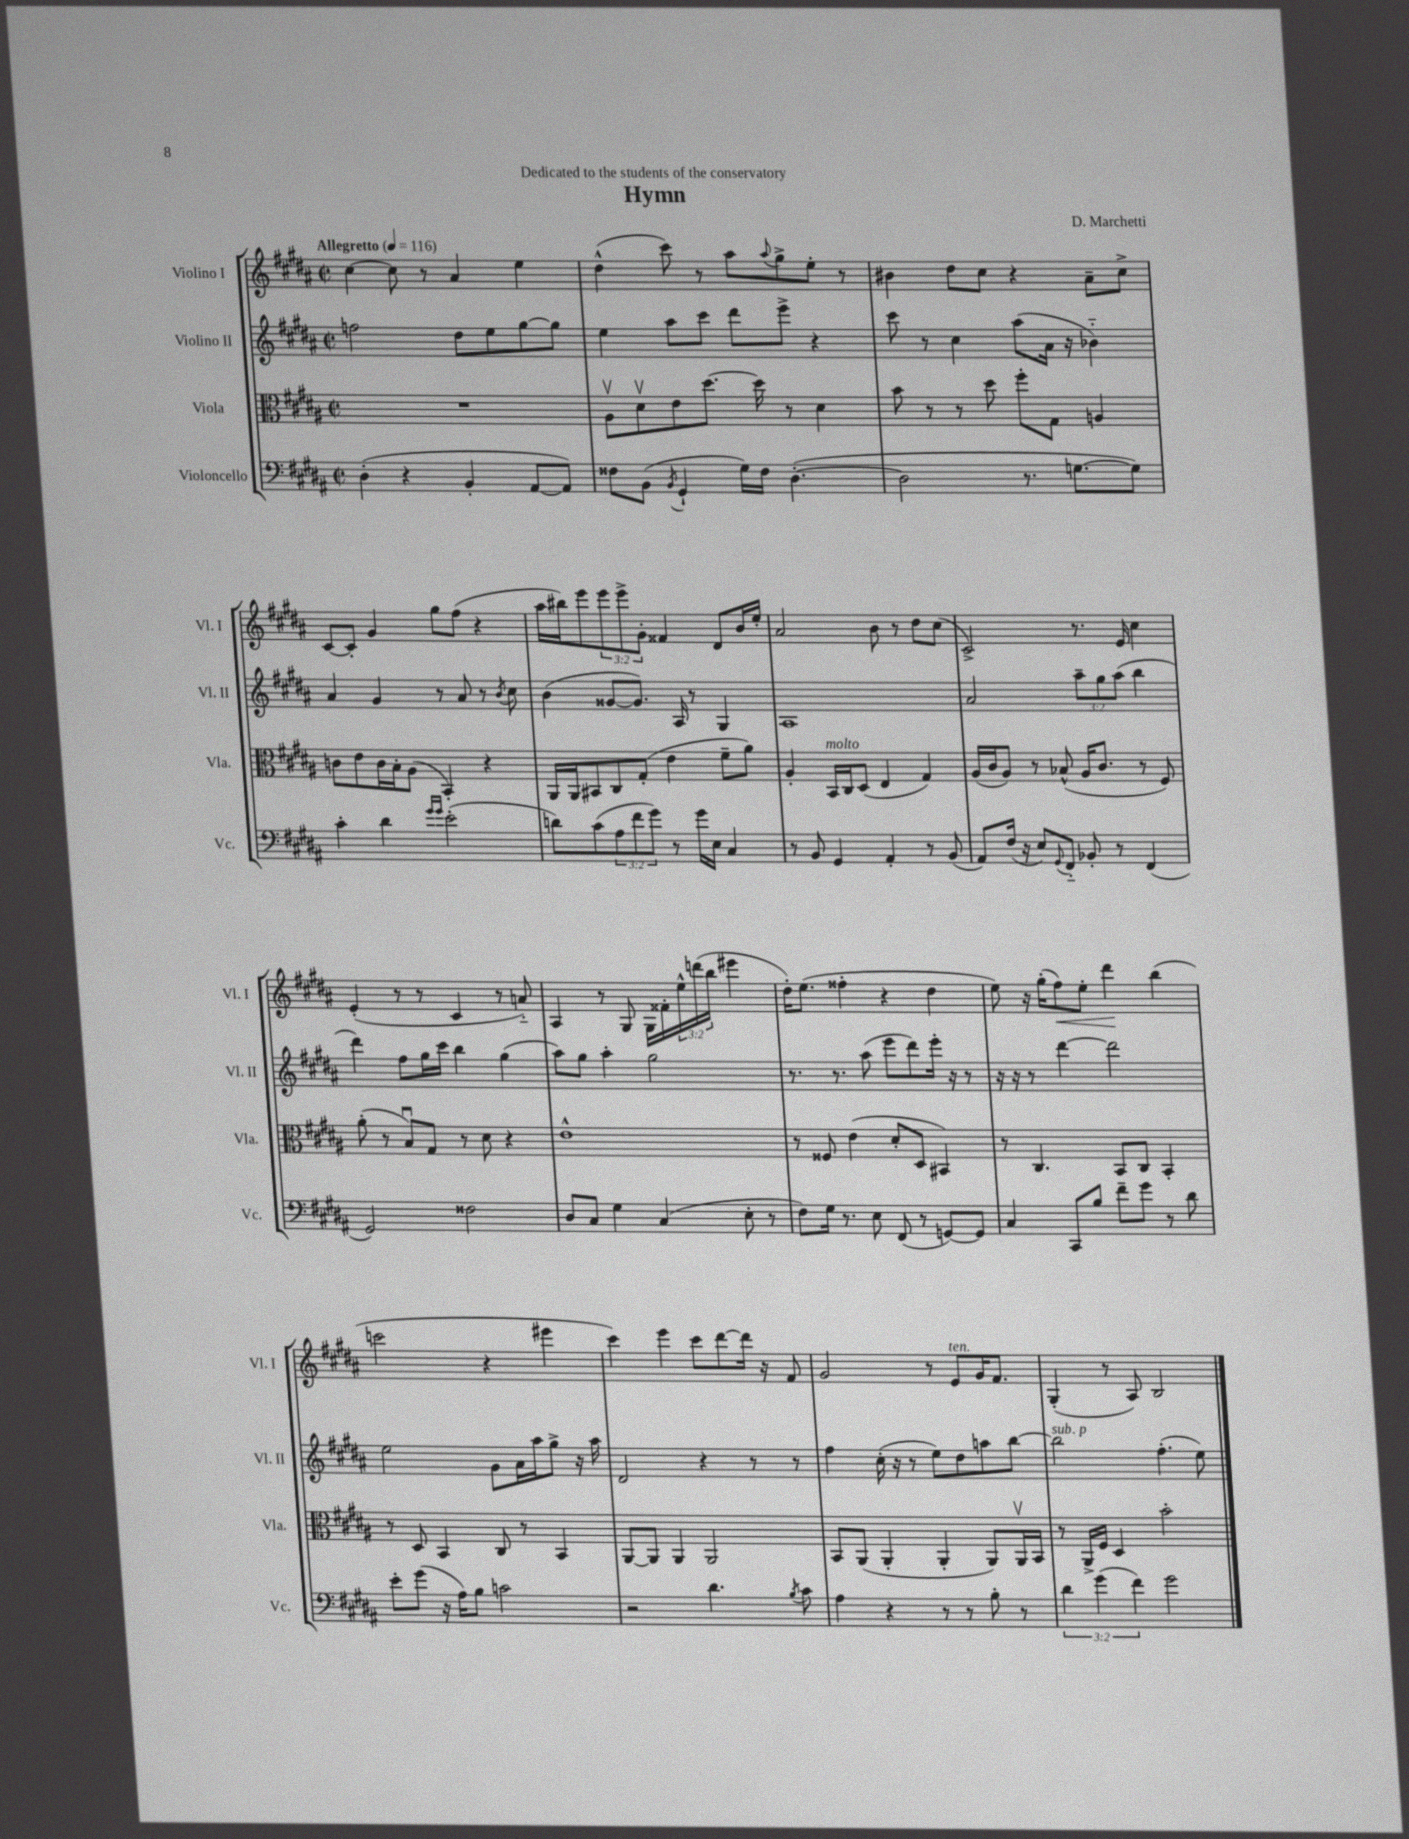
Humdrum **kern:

**kern	**kern	**kern	**kern	**dynam
*part4	*part3	*part2	*part1	*part1
*staff4	*staff3	*staff2	*staff1	*staff1
*I"Violoncello	*I"Viola	*I"Violino II	*I"Violino I	*
*I'Vc.	*I'Vla.	*I'Vl. II	*I'Vl. I	*
*clefF4	*clefC3	*clefG2	*clefG2	*
*k[f#c#g#d#a#]	*k[f#c#g#d#a#]	*k[f#c#g#d#a#]	*k[f#c#g#d#a#]	*
*M2/2	*M2/2	*M2/2	*M2/2	*
*met(c|)	*met(c|)	*met(c|)	*met(c|)	*
*MM116	*MM116	*MM116	*MM116	*
=1	=1	=1	=1	=1
!	!	!	!LO:TX:a:B:t=Allegretto	!
(4D#'\	1r	2ffn\	[4cc#\	.
4r	.	.	8cc#\]	.
.	.	.	8r	.
4BB'/	.	8dd#\L	4a#/	.
.	.	8ee\	.	.
[8AA#/L	.	[8gg#\	4ee\	.
8AA#/J])	.	8gg#\J]	.	.
=2	=2	=2	=2	=2
8F##X\L	8A#v\L	4ee\	(4dd#^^\	.
(8BB\J	8d#v\	.	.	.
8qBB/	.	.	.	.
4GG#`/	8e\	8aa#\L	8ccc#\)	.
.	[8.dd#\J	8ccc#\J	8r	.
16G#\LL)	.	8ddd#\L	8aa#\L	.
16F##\JJ	16dd#\]	.	.	.
.	.	.	8qqaa#/	.
([4.D#'\	8r	8eee^\J	8gg#^\	.
.	4d#\	4r	8ee'\J	.
.	.	.	8r	.
=3	=3	=3	=3	=3
2D#\]	8b\	8ccc#\	4b#X\	.
.	8r	8r	.	.
.	8r	4cc#\	8dd#\L	.
.	8dd#\	.	8cc#\J	.
8.r	8ff#'\L	(8aa#\L	4r	.
.	8G#\J	16a#\Jk	.	.
[8.Gn\L	.	16r	.	.
.	4An/	4b-X\)	8a#~\L	.
8G\J])	.	.	8cc#^\J	.
!!LO:LB:g=z
=4	=4	=4	=4	=4
4c#'\	8cn\L	4a#/	[8c#/L	.
.	8e\	.	8c#'/J]	.
4d#\	16c\L	4g#/	4g#/	.
.	16B'\J	.	.	.
.	(8A#\J	.	.	.
16qqg#/LL	.	.	.	.
16qqg#/JJ	.	.	.	.
(2e'\	4BB'/)	8r	8gg#\L	.
.	.	8a#/	(8ff#\J	.
.	4r	8r	4r	.
.	.	8qb/	.	.
.	.	8cc#\	.	.
=5	=5	=5	=5	=5
8dn\L)	16AA#/LL	(4b\	16aa#\LL	.
.	16AA#/J	.	16bb#X\J)	.
(8c#\	8BB#X/	.	8eee\	.
12A#\	8C#/	[8g##X/L	12eee\	.
12f#\	.	.	12eee^\	.
.	(8G#'/J	8.g##/J])	.	.
12g#\J)	.	.	12g#'\J	.
8r	4e\	.	4f##X/	.
.	.	16A#/	.	.
16g#\LL	.	8r	.	.
16E\JJ	.	.	.	.
4C#/	8f#~\L	4G#/	8d#/L	.
.	8a#\J)	.	16b/L	.
.	.	.	16ee'/JJ	.
=6	=6	=6	=6	=6
8r	4A#'/	1A#	2a#/	.
8BB/	.	.	.	.
!	!LO:TX:a:i:t=molto	!	!	!
4GG#/	16BB/LL	.	.	.
.	16C#/J	.	.	.
.	(8D#/J	.	.	.
4AA#'/	4E/	.	8b\	.
.	.	.	8r	.
8r	4G#/)	.	8dd#\L	.
(8BB/	.	.	(8cc#\J	.
=7	=7	=7	=7	=7
8AA#/L)	(16A#/LL	2a#/	2c#^/)	.
.	16c#/J	.	.	.
(16F#/Jk	8A#/J)	.	.	.
16r	.	.	.	.
8E/L)	8r	.	.	.
8qqGG#/	.	.	.	.
8FF#/J	(8B-X^^/	.	.	.
8BB-X'/	16A#/KL	12aa#~\L	8.r	.
.	8.c#/J	.	.	.
.	.	12gg#\	.	.
8r	.	.	.	.
.	.	(12aa#\J	.	.
.	.	.	16e/	.
(4FF#/	8r	4bb\	4cc#\	.
.	8F#/)	.	.	.
!!LO:LB:g=z
=8	=8	=8	=8	=8
2GG#/)	(8a#'\	4ddd#\)	(4e'/	.
.	8r	.	.	.
.	8Bu/L)	8ff#\L	8r	.
.	8G#/J	16gg#\L	8r	.
.	.	16ccc#\JJ	.	.
2F##X\	8r	4bb\	4c#/	.
.	8d#\	.	.	.
.	4r	(4gg#\	8r	.
.	.	.	8an/)	.
=9	=9	=9	=9	=9
8D#/L	1e^^	8aa#\L)	4A#/	.
8C#/J	.	8gg#\J	.	.
4G#\	.	4aa#'\	8r	.
.	.	.	8G#/	.
(4C#/	.	2gg#\	16G#\LL	.
.	.	.	16f##X'\	.
.	.	.	24ee^^\	.
.	.	.	(24dddn\	.
.	.	.	24bb\JJ	.
8E'\	.	.	4eee#X\	.
8r	.	.	.	.
=10	=10	=10	=10	=10
8F#\L)	8r	8.r	16dd#'\KL)	.
.	.	.	(8.ee\J	.
16G#\Jk	8F##X/	.	.	.
8.r	.	8.r	.	.
.	(4e\	.	4ff##X'\	.
8E\	.	(8aa#\	.	.
(8FF#/	8d#'/L	8eee\L	4r	.
8r	8D#/J	8ddd#\)	.	.
[8GGn/L)	4BB#X/)	16eee'\Jk	4dd#\	.
.	.	16r	.	.
8GG/J]	.	8r	.	.
=11	=11	=11	=11	=11
4C#/	8r	16r	8ee\)	.
.	.	16r	.	.
.	4.C#/	8r	16r	.
.	.	.	(16gg#'\KL	.
!	!	!	!	!LO:HP:b
8CC#/L	.	[4ddd#\	8ff#\)	<
8B/J	.	.	8ee'\J	.
8f#~\L	8BB/L	2ddd#\]	4ddd#\	.
8g#\J	8C#/J	.	.	.
8r	4BB'/	.	(4bb\	[
8d#\	.	.	.	.
!!LO:LB:g=z
=12	=12	=12	=12	=12
8e'\L	8r	2ee\	2cccn\	.
(8g#\J	8D#/	.	.	.
16r	4BB/	.	.	.
16A#\KL)	.	.	.	.
8B\J	.	.	.	.
2cn\	8C#/	8g#\L	4r	.
.	8r	16a#\L	.	.
.	.	16aa#\J	.	.
.	4BB/	8gg#^\J	4eee#X\	.
.	.	16r	.	.
.	.	16aa#\	.	.
=13	=13	=13	=13	=13
2r	[8AA#/L	2d#/	4ccc#\)	.
.	8AA#/J]	.	.	.
.	4AA#/	.	4eee\	.
4.d#\	2AA#/	4r	8ccc#\L	.
.	.	.	[8ddd#\	.
.	.	8r	16ddd#\Jk]	.
.	.	.	16r	.
8qB/	.	.	.	.
8c#\	.	8r	8f#/	.
=14	=14	=14	=14	=14
4A#\	8BB/L	4ff#\	2g#/	.
.	(8AA#/J	.	.	.
4r	4AA#'/	(16cc#'\	.	.
.	.	16r	.	.
.	.	8r	.	.
8r	4AA#'/	8ee\L)	8r	.
!	!	!	!LO:TX:a:i:t=ten.	!
8r	.	8dd#\	8e/L	.
8B'\	8AA#/L)	8aan\	16g#/K	.
.	.	.	8.f#/J	.
8r	16AA#v/L	[8bb\J	.	.
.	16BB/JJ	.	.	.
=15	=15	=15	=15	=15
!	!	!LO:TX:a:i:t=sub. p	!	!
6d#\	8r	2bb\]	(4G#'/	.
.	16AA#^/LL	.	.	.
(6g#\	.	.	.	.
.	16F#/JJ	.	.	.
.	4D#/	.	8r	.
6f#\)	.	.	.	.
.	.	.	8A#/)	.
2g#\	2b'\	(4.ff#'\	2B/	.
.	.	8ee\)	.	.
==	==	==	==	==
*-	*-	*-	*-	*-
